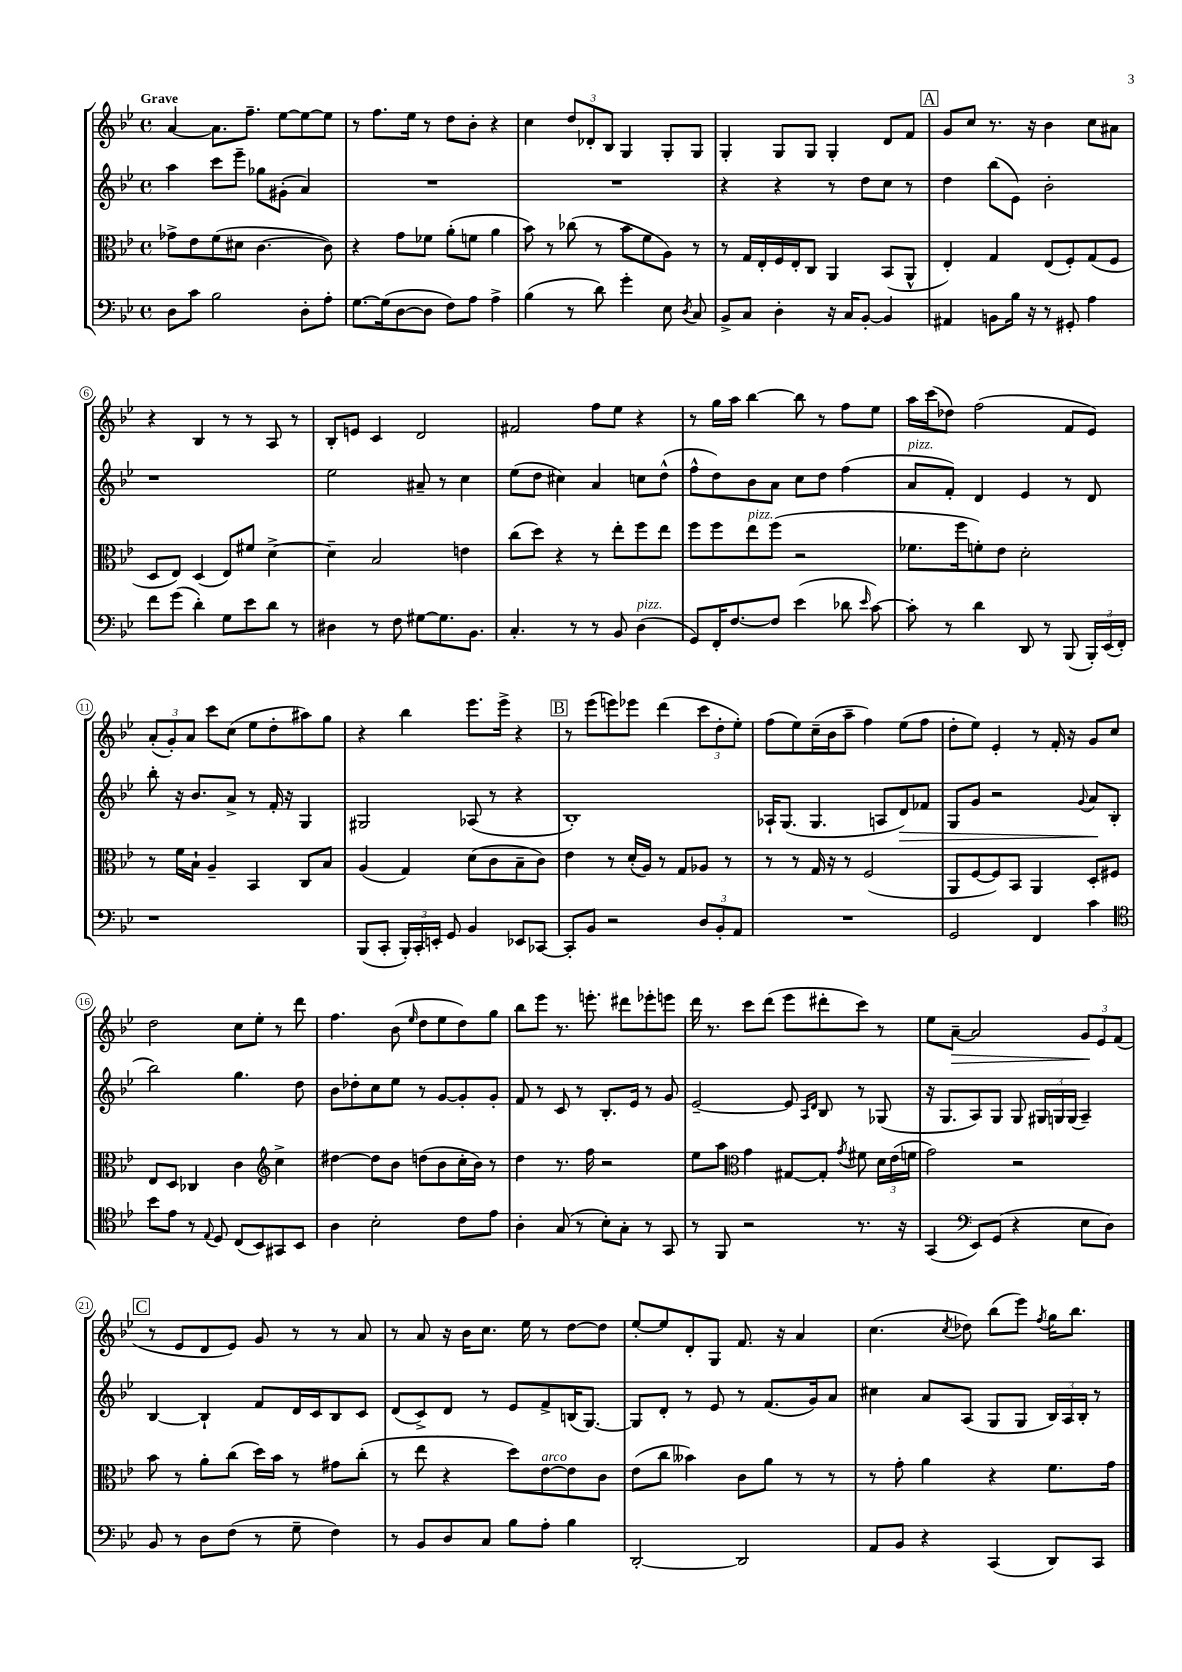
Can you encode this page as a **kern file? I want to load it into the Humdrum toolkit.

**kern	**kern	**kern	**dynam	**kern	**dynam
*part4	*part3	*part2	*part2	*part1	*part1
*staff4	*staff3	*staff2	*staff2	*staff1	*staff1
*clefF4	*clefC3	*clefG2	*	*clefG2	*
*k[b-e-]	*k[b-e-]	*k[b-e-]	*	*k[b-e-]	*
*M4/4	*M4/4	*M4/4	*	*M4/4	*
*met(c)	*met(c)	*met(c)	*	*met(c)	*
=1	=1	=1	=1	=1	=1
!	!	!	!	!LO:TX:a:B:t=Grave	!
8D\L	8g-X^\L	4aa\	.	[4a/	.
8c\J	8e-\	.	.	.	.
2B-\	(8f\	8ccc\L	.	8.a\L]	.
.	8d#X\J	8eee-~\J	.	.	.
.	.	.	.	8.ff~\J	.
.	[4.c\	8gg-X\L	.	.	.
.	.	(8g#X'\J	.	[8ee-\L	.
8D'\L	.	4a/)	.	8ee-\_	.
8A'\J	8c\])	.	.	8ee-\J]	.
=2	=2	=2	=2	=2	=2
[8.G\L	4r	1r	.	8r	.
.	.	.	.	8.ff\L	.
(16G\k]	.	.	.	.	.
[8D\	8g\L	.	.	.	.
.	.	.	.	16ee-\Jk	.
8D\J]	8f-X\J	.	.	8r	.
8F\L)	(8a'\L	.	.	8dd\L	.
8A\J	8fn\J	.	.	8b-'\J	.
4A^\	4a\	.	.	4r	.
=3	=3	=3	=3	=3	=3
(4B-\	8b-\)	1r	.	4cc\	.
.	8r	.	.	.	.
8r	(8cc-X\	.	.	12dd/L	.
.	.	.	.	12d-X'/	.
8d\)	8r	.	.	.	.
.	.	.	.	12B-/J	.
4g'\	8b-\L	.	.	4G/	.
.	8f\	.	.	.	.
8E-\	8A\J)	.	.	8G'/L	.
8qD/	.	.	.	.	.
8C/	8r	.	.	8G/J	.
=4	=4	=4	=4	=4	=4
8BB-^/L	8r	4r	.	4G'/	.
8C/J	16G/LL	.	.	.	.
.	16E-'/	.	.	.	.
4D'\	16F/	4r	.	8G/L	.
.	16E-'/J	.	.	.	.
.	8C/J	.	.	8G/J	.
16r	4AA/	8r	.	4G'/	.
16C/KL	.	.	.	.	.
[8BB-'/J	.	8dd\L	.	.	.
4BB-/]	(8BB-/L	8cc\J	.	8d/L	.
.	8AA^^/J	8r	.	8f/J	.
!!LO:REH:place=s1:t=A
=5	=5	=5	=5	=5	=5
4AA#X/	4E-'/)	4dd\	.	8g/L	.
.	.	.	.	8cc/J	.
8BBn\L	4G/	(8bb-\L	.	8.r	.
16B-\Jk	.	8e-\J)	.	.	.
16r	.	.	.	16r	.
8r	(8E-/L	2b-'\	.	4b-\	.
8GG#X'/	8F'/)	.	.	.	.
4A\	(8G/	.	.	8cc\L	.
.	8F/J	.	.	8a#X\J	.
!!LO:LB:g=z
=6	=6	=6	=6	=6	=6
8f\L	8D/L	1r	.	4r	.
(8g\J	8E-/J)	.	.	.	.
4d'\)	(4D/	.	.	4B-/	.
8G\L	8E-/L)	.	.	8r	.
8e-\	8f#X/J	.	.	8r	.
8d\J	[4d^\	.	.	8A/	.
8r	.	.	.	8r	.
=7	=7	=7	=7	=7	=7
4D#X\	4d~\]	2ee-\	.	8B-'/L	.
.	.	.	.	8en/J	.
8r	2B-/	.	.	4c/	.
8F\	.	.	.	.	.
[8G#X\L	.	8a#X~/	.	2d/	.
8.G#\]	.	8r	.	.	.
.	4en\	4cc\	.	.	.
8.BB-\J	.	.	.	.	.
=8	=8	=8	=8	=8	=8
4.C'/	(8cc\L	(8ee-\L	.	2f#X/	.
.	8dd\J)	8dd\J	.	.	.
.	4r	4cc#X\)	.	.	.
8r	.	.	.	.	.
8r	8r	4a/	.	8ff\L	.
8BB-/	8ee-'\L	.	.	8ee-\J	.
!LO:TX:a:i:t=pizz.	!	!	!	!	!
(4D\	8ff\	8ccn\L	.	4r	.
.	8ee-\J	(8dd^^\J	.	.	.
=9	=9	=9	=9	=9	=9
8GG/L)	8ff\L	8ff^^\L	.	8r	.
16FF'/K	8ff\	8dd\)	.	16gg\LL	.
[8.F/	.	.	.	16aa\JJ	.
!	!LO:TX:a:i:t=pizz.	!	!	!	!
.	8ee-\	8b-\	.	[4bb-\	.
8F/J]	(8ff\J	8a\J	.	.	.
(4e-\	2r	8cc\L	.	8bb-\]	.
.	.	8dd\J	.	8r	.
8d-X\	.	(4ff\	.	8ff\L	.
16qqe-/	.	.	.	.	.
[8c\)	.	.	.	8ee-\J	.
=10	=10	=10	=10	=10	=10
!	!	!LO:TX:a:i:t=pizz.	!	!	!
8c'\]	8.f-X\L	8a/L	.	16aa\LL	.
.	.	.	.	(16ccc\J	.
8r	.	8f'/J)	.	8dd-X\J)	.
.	16ff\k	.	.	.	.
4d\	8fn'\)	4d/	.	(2ff\	.
.	8e-\J	.	.	.	.
8DD/	2d'\	4e-/	.	.	.
8r	.	.	.	.	.
(8BBB-/	.	8r	.	8f/L	.
24BBB-'/LL)	.	8d/	.	8e-/J)	.
(24EE-/	.	.	.	.	.
24FF'/JJ)	.	.	.	.	.
!!LO:LB:g=z
=11	=11	=11	=11	=11	=11
1r	8r	8bb-'\	.	(12a'/L	.
.	.	.	.	12g'/)	.
.	16f\LL	16r	.	.	.
.	.	.	.	12a/J	.
.	16B-`\JJ	8.b-/L	.	.	.
.	4A~/	.	.	8ccc\L	.
.	.	8a^/J	.	(8cc\J	.
.	4BB-/	8r	.	8ee-\L	.
.	.	16f'/	.	8dd'\	.
.	.	16r	.	.	.
.	8C/L	4G/	.	8aa#X\)	.
.	8B-/J	.	.	8gg\J	.
=12	=12	=12	=12	=12	=12
(8BBB-/L	(4A/	2G#X/	.	4r	.
8CC'/J	.	.	.	.	.
24BBB-'/LL)	4G/)	.	.	4bb-\	.
24CC'/	.	.	.	.	.
24EEn'/JJ	.	.	.	.	.
8GG/	.	.	.	.	.
4BB-/	(8d\L	(8A-X/	.	8.eee-\L	.
.	8c\	8r	.	.	.
.	.	.	.	16eee-^\Jk	.
8EE-X/L	8B-~\	4r	.	4r	.
[8CC-X/J	8c\J)	.	.	.	.
!!LO:REH:place=s1:t=B
=13	=13	=13	=13	=13	=13
8CC-'/L]	4e-\	1B-')	.	8r	.
8BB-/J	.	.	.	(8eee-\L	.
2r	8r	.	.	8eeen\)	.
.	(16d'/LL	.	.	8eee-X\J	.
.	16A/JJ)	.	.	.	.
.	8r	.	.	(4ddd\	.
.	8G/L	.	.	.	.
12D/L	8A-X/J	.	.	12ccc\L	.
12BB-'/	.	.	.	12dd'\	.
.	8r	.	.	.	.
12AA/J	.	.	.	12ee-'\J)	.
=14	=14	=14	=14	=14	=14
1r	8r	16A-X`/KL	.	(8ff\L	.
.	.	(8.G/J	.	.	.
.	8r	.	.	8ee-\)	.
.	16G/	4.G/	.	(16cc~\L	.
.	16r	.	.	16b-\J	.
.	8r	.	.	8aa~\J	.
.	(2F/	.	.	4ff\)	.
.	.	8An/L	.	.	.
!	!	!	!LO:HP:b	!	!
.	.	8d/)	>	(8ee-\L	.
.	.	8f-X/J	.	8ff\J	.
=15	=15	=15	=15	=15	=15
2GG/	8AA/L	8G/L	.	8dd'\L	.
.	[8F/	8g/J	.	8ee-\J)	.
.	8F/])	2r	.	4e-'/	.
.	8BB-/J	.	.	.	.
4FF/	4AA/	.	.	8r	.
.	.	.	.	16f'/	.
.	.	.	.	16r	.
.	.	8qqg/	.	.	.
4c\	8D'/L	8a/L	.	8g/L	.
.	8F#X/J	(8B-'/J	]	8cc/J	.
!!LO:LB:g=z
=16	=16	=16	=16	=16	=16
*clefC4	*	*	*	*	*
8b-\L	8E-/L	2bb-\)	.	2dd\	.
8e-\J	8D/J	.	.	.	.
8r	4C-X/	.	.	.	.
8qqE-/	.	.	.	.	.
8D/	.	.	.	.	.
(8C/L	4c\	4.gg\	.	8cc\L	.
8BB-/)	.	.	.	8ee-'\J	.
*	*clefG2	*	*	*	*
8GG#X/	4cc^\	.	.	8r	.
8BB-/J	.	8dd\	.	8ddd\	.
=17	=17	=17	=17	=17	=17
4A\	[4dd#X\	8b-\L	.	4.ff\	.
.	.	8dd-X'\	.	.	.
2B-'\	8dd#\L]	8cc\	.	.	.
.	8b-\J	8ee-\J	.	(8b-\	.
.	.	.	.	16qqee-/	.
.	(8ddn\L	8r	.	8dd\L	.
.	8b-\	[8g/L	.	8ee-\	.
8c\L	16cc'\L	8g'/]	.	8dd\)	.
.	16b-\JJ)	.	.	.	.
8e-\J	8r	8g'/J	.	8gg\J	.
=18	=18	=18	=18	=18	=18
4A'\	4dd\	8f/	.	8bb-\L	.
.	.	8r	.	8eee-\J	.
(8G/	8.r	8c/	.	8.r	.
8r	.	8r	.	.	.
.	16ff\	.	.	8.eeen'\	.
8B-'\L)	2r	8.B-'/L	.	.	.
8G'\J	.	.	.	8ddd#X\L	.
.	.	16e-/Jk	.	.	.
8r	.	8r	.	8eee-X'\	.
8GG/	.	8g/	.	8eeen\J	.
=19	=19	=19	=19	=19	=19
8r	8ee-\L	[2e-~/	.	16ddd\	.
.	.	.	.	8.r	.
8FF/	8aa\J	.	.	.	.
*	*clefC3	*	*	*	*
2r	4g\	.	.	8ccc\L	.
.	.	.	.	(8ddd\J	.
.	[8G#X/L	8e-/]	.	8eee-\L	.
.	.	16qqA/LL	.	.	.
.	.	16qqd/JJ	.	.	.
.	8G#'/J]	8B-/	.	8ddd#X'\	.
.	8qg/	.	.	.	.
8.r	8f#X\	8r	.	8ccc\J)	.
.	24d\LL	(8G-X/	.	8r	.
.	(24e-\	.	.	.	.
16r	.	.	.	.	.
.	24fn\JJ	.	.	.	.
=20	=20	=20	=20	=20	=20
(4GG/	2g\)	16r	.	8ee-\L	.
.	.	8.G/L	.	.	.
!	!	!	!	!	!LO:HP:b
.	.	.	.	[8a~\J	>
*clefF4	*	*	*	*	*
8EE-/L)	.	8A/)	.	2a/]	.
(8GG/J	.	8G/J	.	.	.
4r	2r	8G/	.	.	.
.	.	24G#X/LL	.	.	.
.	.	24Gn/	.	.	.
.	.	(24G/JJ	.	.	.
8E-\L	.	4A~/)	.	12g/L	.
.	.	.	.	12e-/	]
8D\J)	.	.	.	.	.
.	.	.	.	(12f/J	.
!!LO:LB:g=z
!!LO:REH:place=s1:t=C
=21	=21	=21	=21	=21	=21
8BB-/	8b-\	[4B-/	.	8r	.
8r	8r	.	.	8e-/L	.
8D\L	8a'\L	4B-`/]	.	8d/	.
(8F\J	(8cc\J	.	.	8e-/J)	.
8r	16dd\LL)	8f/L	.	8g/	.
.	16b-\JJ	.	.	.	.
8G~\	8r	16d/L	.	8r	.
.	.	16c/J	.	.	.
4F\)	8g#X\L	8B-/	.	8r	.
.	(8cc'\J	8c/J	.	8a/	.
=22	=22	=22	=22	=22	=22
8r	8r	(8d/L	.	8r	.
8BB-/L	8ee-\	8c^/)	.	8a/	.
8D/	4r	8d/J	.	16r	.
.	.	.	.	16b-\KL	.
8C/J	.	8r	.	8.cc\J	.
8B-\L	8dd\L)	8e-/L	.	.	.
.	.	.	.	16ee-\	.
!	!LO:TX:a:i:t=arco	!	!	!	!
8A'\J	[8e-\	8f^/	.	8r	.
4B-\	8e-\]	(16Bn/K	.	[8dd\L	.
.	.	[8.G/J)	.	.	.
.	8c\J	.	.	8dd\J]	.
=23	=23	=23	=23	=23	=23
[2DD'/	(8e-\L	8G/L]	.	[8ee-'/L	.
.	8cc\J	8d'/J	.	8ee-/]	.
.	4b--X\)	8r	.	8d'/	.
.	.	8e-/	.	8G/J	.
2DD/]	8c\L	8r	.	8.f/	.
.	8a\J	(8.f/L	.	.	.
.	.	.	.	16r	.
.	8r	.	.	4a/	.
.	.	16g/k)	.	.	.
.	8r	8a/J	.	.	.
=24	=24	=24	=24	=24	=24
8AA/L	8r	4cc#X\	.	(4.cc\	.
8BB-/J	8g'\	.	.	.	.
4r	4a\	8a/L	.	.	.
.	.	.	.	8qcc/	.
.	.	(8A/J	.	8dd-X\)	.
(4CC/	4r	8G/L	.	(8bb-\L	.
.	.	8G/J	.	8eee-\J)	.
.	.	.	.	8qff/	.
8DD/L)	8.f\L	24B-/LL)	.	16gg\KL	.
.	.	24A/	.	.	.
.	.	.	.	8.bb-\J	.
.	.	24B-'/JJ	.	.	.
8CC/J	.	8r	.	.	.
.	16g\Jk	.	.	.	.
==	==	==	==	==	==
*-	*-	*-	*-	*-	*-
